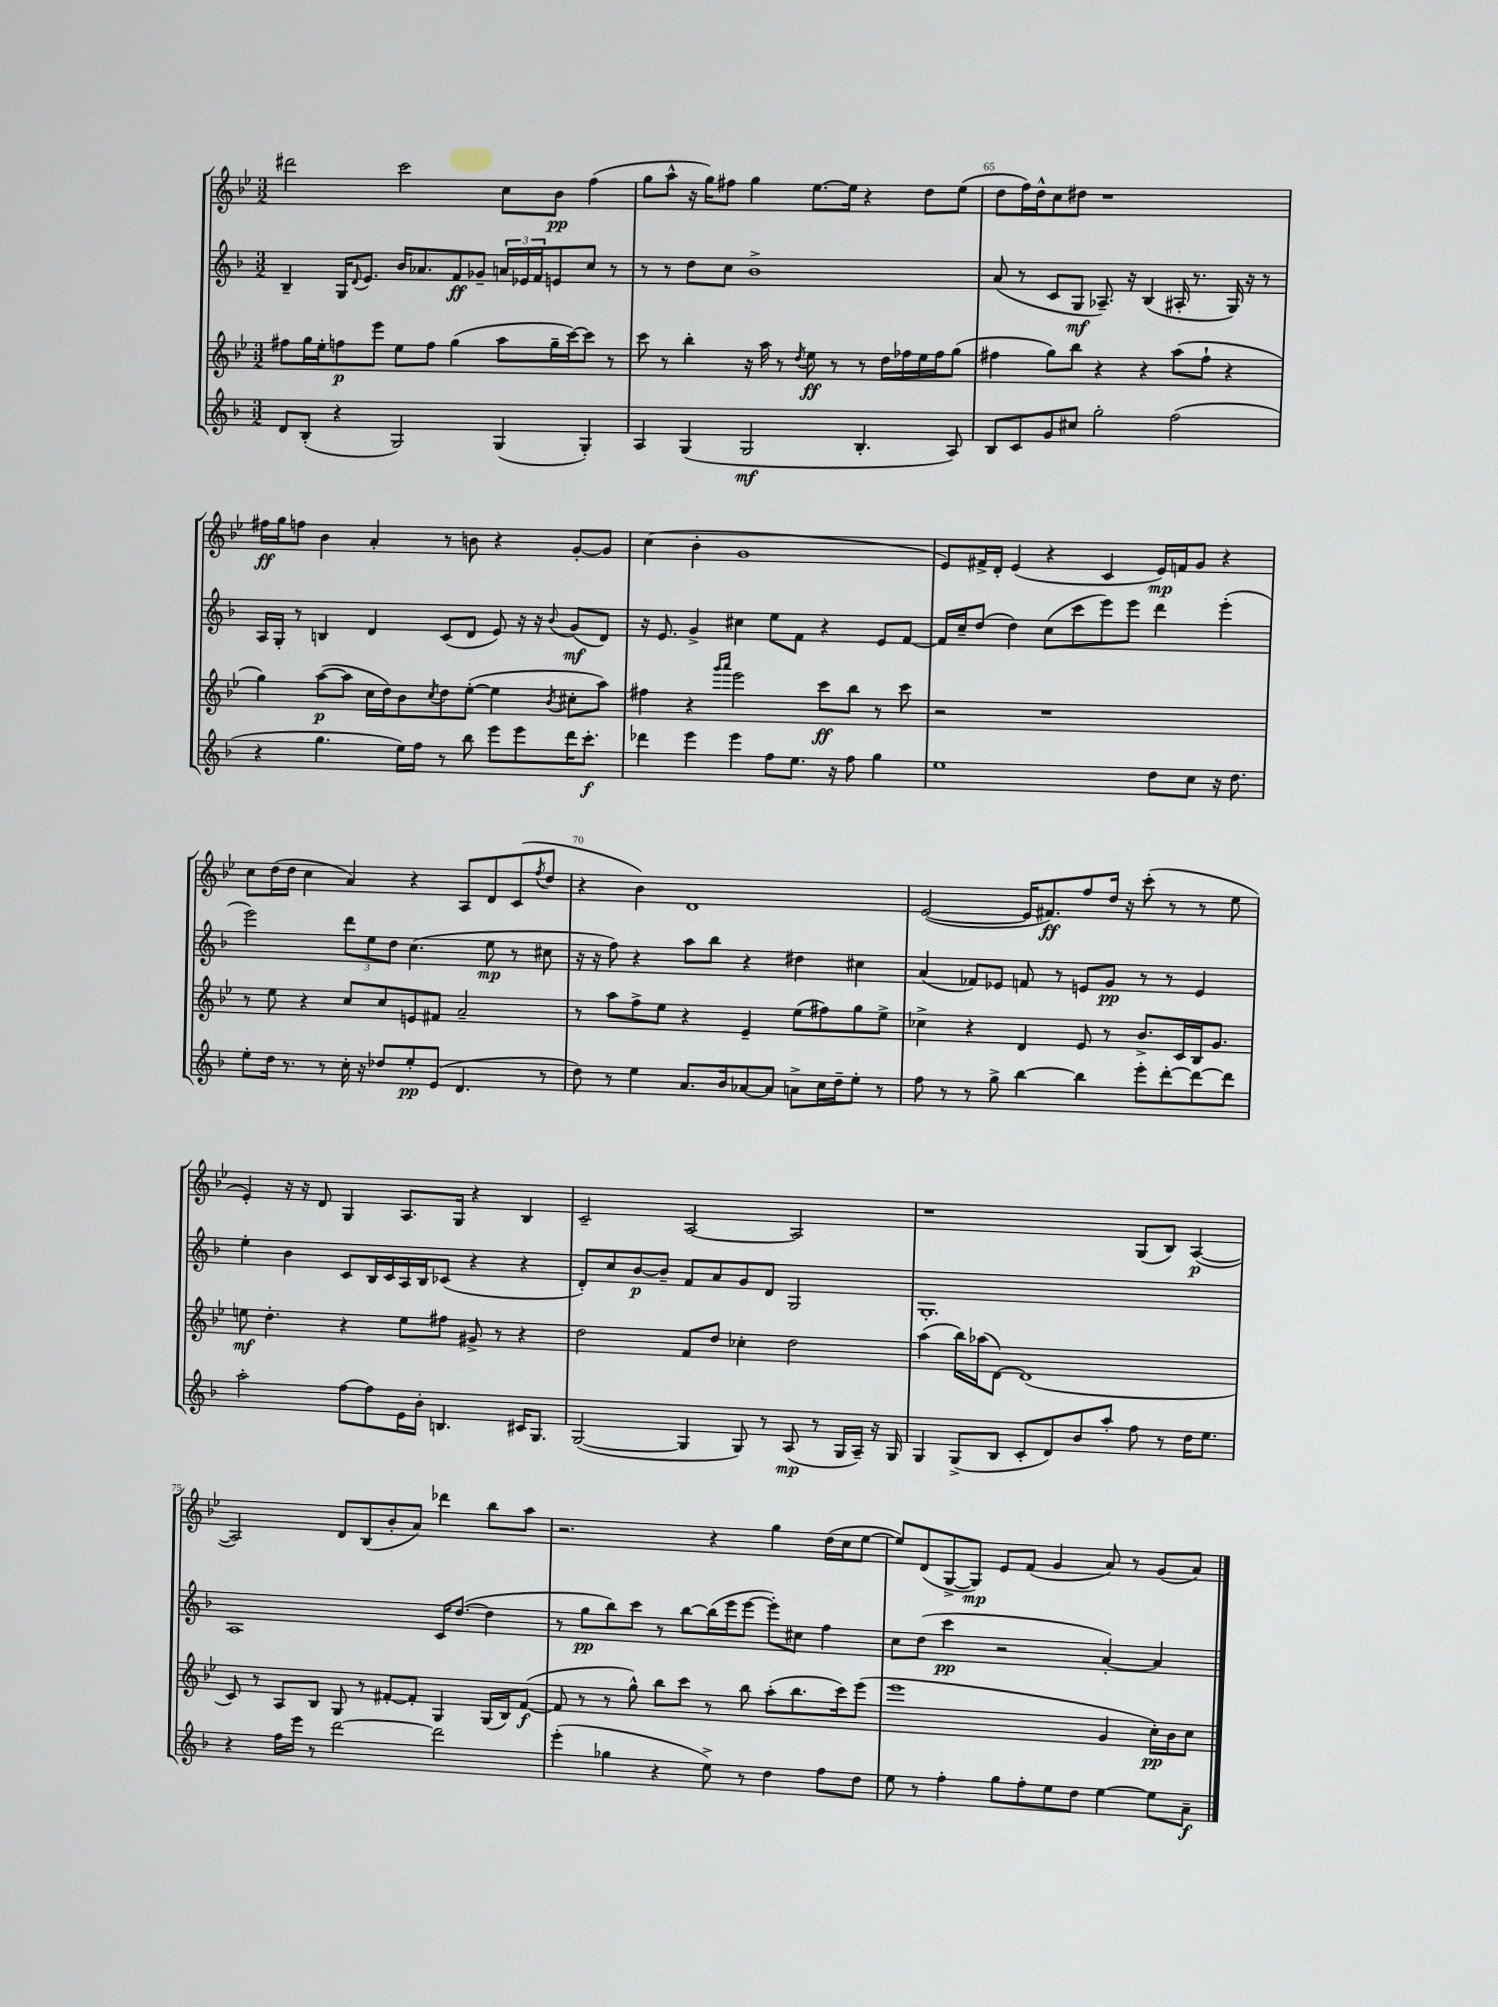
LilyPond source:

<<
\new StaffGroup <<
\new Staff = "s0" {
    \clef treble \key bes \major \numericTimeSignature \time 3/2
    dis'''2 c'''2 c''8 bes'8\pp f''4( |
    g''8 a''8-^ r16 g''16) fis''8 g''4 ees''8.~ ees''16 r4 d''8 ees''8( |
    d''8 f''16) d''16-^ c''8 dis''8 r1 |
    fis''16\ff g''16 f''8 bes'4 a'4-. r8 b'8 r4 g'8~-. g'8 |
    c''4( bes'4-. g'1 |
    ees'8) fis'16-> d'16-. ees'4( r4 c'4 ees'16\mp) f'16 g'8 r4 |
    c''8 d''16( d''16 c''4 a'4) r4 a8 d'8 c'8( \acciaccatura { f''8 } d''8 |
    r4 bes'4) d'1 |
    ees'2~( ees'16 fis'8.\ff) f''8 d''16 r16 c'''8-.( r8 r8 ees''8 |
    ees'4-.) r16 r16 d'8 g4 a8. g16 r4 bes4 |
    c'2-- a2~ a2 |
    r1 g8( bes8) a4~\p( |
    a2) d'8 bes8( bes'8-. a'8) des'''4 bes''8 a''8 |
    r2. r4 g''4 d''16( c''16 ees''8~ |
    ees''8) d'8( g8~-> g8\mp) ees'8 f'8( g'4 a'8) r8 g'8( a'8) \bar "|." |
}
\new Staff = "s1" {
    \clef treble \key f \major \numericTimeSignature \time 3/2
    bes4-- g16 \appoggiatura { d'8 } e'8. bes'16 aes'8. f'8\ff ges'8-- \tuplet 3/2 { a'16 ees'16 f'16 } e'8 c''8 r8 |
    r8 r8 d''8 c''8 bes'1-> |
    a'8( r8 c'8 g8\mf aes8.--) r16 bes4( ais16-. r8. g16) r16 r8 |
    a16 g16-. r8 b4 d'4 c'8( d'8 e'8) r16 r16 \appoggiatura { bes'8 } g'8\mf( d'8) |
    r16 e'8. g'4-> cis''4 e''8 f'8 r4 e'8 f'8~ |
    f'16 c''16-- d''8( d''4) c''8( c'''8 e'''8) e'''8 d'''4 e'''4-.( |
    e'''2) \tuplet 3/2 { d'''8 e''8 d''8 } c''4.( e''8\mp r8 cis''8 |
    r16 r16 f''8) r4 a''8 bes''8 r4 dis''4 cis''4 |
    a'4( fes'8) ees'8 f'8 r8 e'8 g'8\pp r8 r8 e'4 |
    e''4-. bes'4 c'8 bes16 c'16 a16 bes16 ces'8( r4 r4 |
    d'8-.) c''8 bes'8~\p bes'8-- f'8 a'8 g'8 d'8 g2 |
    g1.-. |
    a1 c'16 d''8.~( d''4 |
    r8 g''8\pp bes''8) c'''8 r8 bes''8~ bes''16( e'''16 e'''8~ e'''8-.) cis''8 f''4 |
    c''8 d''8( c'''4\pp r2 a'4~-.) a'4 \bar "|." |
}
\new Staff = "s2" {
    \clef treble \key bes \major \numericTimeSignature \time 3/2
    fis''8 g''16 ees''16-. f''8\p ees'''8 ees''8 f''8 g''4( a''8 g''16-- c'''16~) c'''8 r8 |
    c'''8 r8 bes''4-. r16 a''16 r8 \acciaccatura { d''8 } ees''8\ff r8 r8 d''16 fes''16 ees''16 fes''16 g''8( |
    fis''4 g''8) bes''8 r4 r4 a''8( fis''8-! r4 |
    g''4) a''8~\p( a''8 c''16 d''16) bes'8 \acciaccatura { c''8 } d''8 ees''8~-.( ees''4 \acciaccatura { bes'8 } cis''8-. a''8) |
    fis''4 r4 \grace { g'''16 a'''16 } ees'''2 c'''8\ff bes''8 r8 c'''8 |
    r2 r1 |
    r8 ees''8 r4 c''8 c''8 e'8 fis'8 a'2-- |
    r8 a''8 f''8-> ees''8 r4 ees'4-- ees''8( fis''8) g''8 ees''8-> |
    ces''4-> r4 d'4 ees'8 r8 bes'8.-> c'16 bes16 g'8. |
    e''8\mf d''4.-. r4 e''8 fis''8 gis'8-> r8 r4 |
    d''2 f'8 d''8 ces''4-. d''2 |
    a''4( bes''16) aes''16( d'8~) d'1( |
    c'8) r8 a8 bes8 g8 r8 fis'8~-. fis'8-. g4 g16( bes16) fis'8~\f( |
    fis'8 r8 r8 g''8-^) bes''8 c'''8 r8 bes''8 a''8-.( bes''8. c'''16) ees'''8( |
    ees'''1 g'4 c''16-.\pp) bes'16 c''8 \bar "|." |
}
\new Staff = "s3" {
    \clef treble \key f \major \numericTimeSignature \time 3/2
    d'8 bes8-.( r4 g2) g4( g4-.) |
    a4 g4( g2\mf bes4.-. a8) |
    bes8 c'8 g'8 cis''8 g''2-. f''2( |
    r4 g''4. e''16) f''16 r8 bes''8 e'''8 e'''8 d'''16 c'''8.-.\f |
    des'''4 e'''4 e'''4 f''8 e''8. r16 f''8 g''4 |
    e''1 d''8 c''8 r16 d''8. |
    e''8-. d''16 r8. r8 c''16-. r16 des''8 e''8-.\pp e'8( d'4. r8 |
    d''8) r8 e''4 a'8. bes'16 aes'8~ aes'8 a'8-> c''16 d''16-- e''8-. r8 |
    f''8 r8 r8 g''8-> bes''4~ bes''4 e'''8-. d'''8~-. d'''8~ d'''8 |
    a''2-. f''8~ f''8 e'16 bes'16-. b4. cis'16 g8. |
    g2~( g4 g8) r8 a8\mp( r8 g16 a16--) r16 g16 |
    g4 g8->( bes8 c'8-. d'8) bes'8 a''8-. f''8 r8 d''16 e''8. |
    r4 f''16 e'''16 r8 d'''2~ d'''2 |
    e'''4-.( ges''4 r4 e''8->) r8 d''4 f''8 d''8 |
    e''8 r8 f''4-. g''8 f''8-. e''8 d''8 e''4~ e''8 a'8--\f \bar "|." |
}
>>
>>
\layout { \context { \Score currentBarNumber = #63 \override BarNumber.break-visibility = ##(#f #t #t) barNumberVisibility = #(every-nth-bar-number-visible 5) } }
